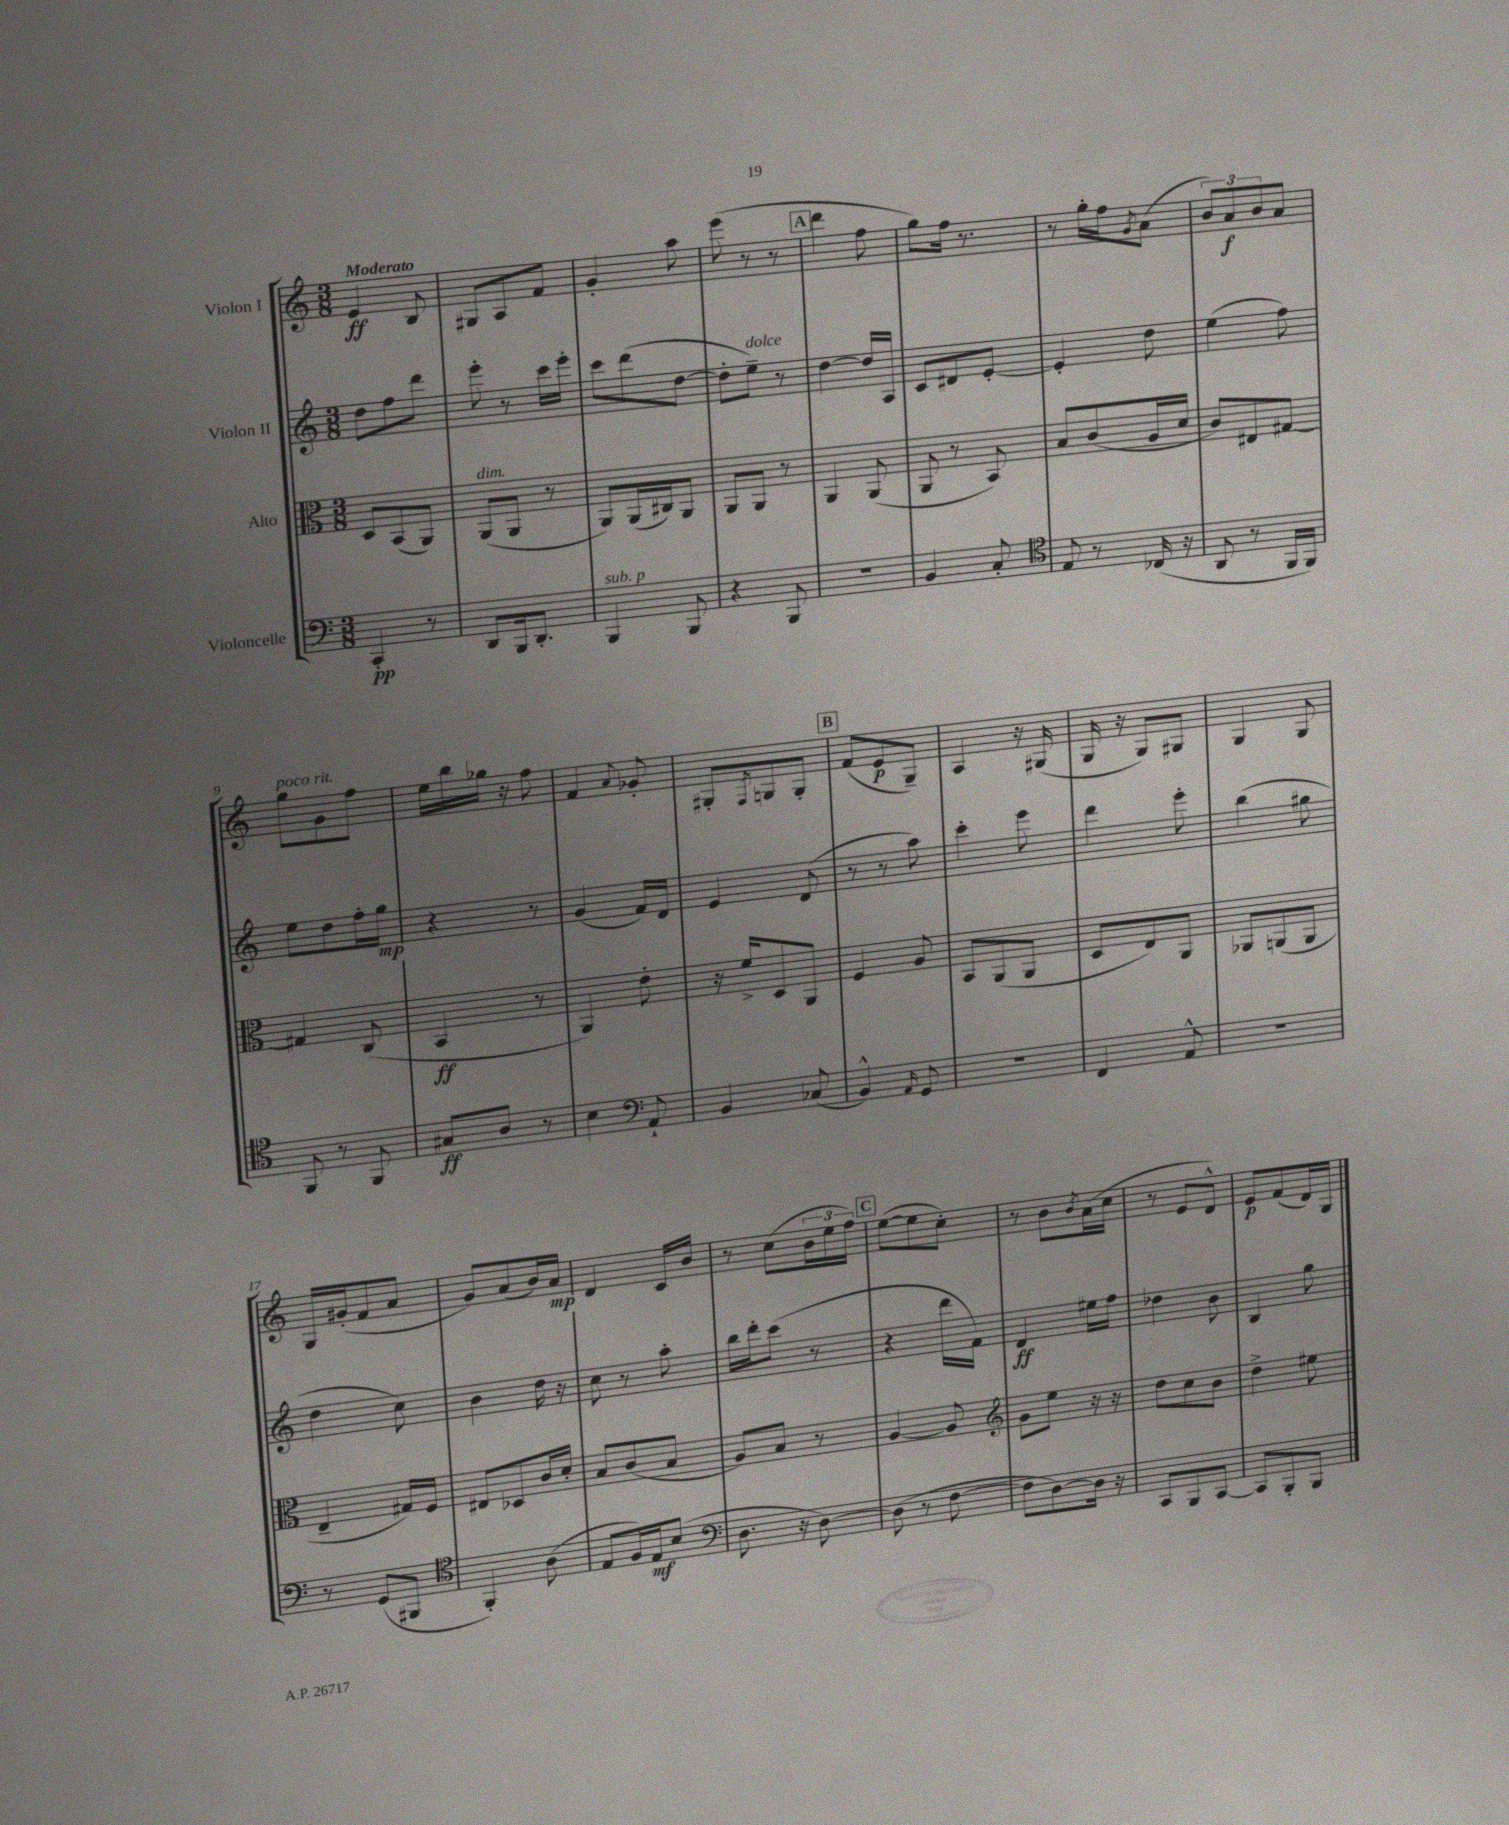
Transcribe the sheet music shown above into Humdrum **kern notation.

**kern	**kern	**kern	**kern
*staff4	*staff3	*staff2	*staff1
*clefF4	*clefC3	*clefG2	*clefG2
*k[]	*k[]	*k[]	*k[]
*M3/8	*M3/8	*M3/8	*M3/8
4CC'	8D	8dd	4e
.	(8BB	8ff	.
8r	8AA)	8ddd	8B
=	=	=	=
8DD	(8AA	8eee'	8G#
16BBB	8AA	8r	8A
8.DD'	.	.	.
.	8r	16ccc	8f
.	.	16eee'	.
=	=	=	=
4BBB	8AA)	8ccc	4g'
.	(16AA	(8ddd	.
.	16C#)	.	.
8BBB	8AA	[8dd	8aa
=	=	=	=
4r	8AA	8dd']	(8eee
.	8AA	8ee~)	8r
8BBB	8r	8r	8r
=	=	=	=
4.r	4AA	[4dd	4ddd
.	(8AA	16dd]	8ff
.	.	16A	.
=	=	=	=
4BB	8AA	8c	8gg)
.	8r	8d#	16ff
.	.	.	8.r
8C'	8BB)	[8e'	.
=	=	=	=
*clefC4	*	*	*
8E	8B	4e']	8r
8r	(8c	.	16gg'
.	.	.	16ff
.	.	.	8qg
(16C-	16A	8dd	(8a
16r	16d	.	.
=	=	=	=
8AA	8c)	(4ee	12b)
.	.	.	12a
8r	8E#	.	.
.	.	.	12b
16FF	[8G#	8ff)	8a
16FF)	.	.	.
=	=	=	=
8FF	4G#]	8ee	8gg
8r	.	8dd	8g
8FF	(8C	16ff'	8ff
.	.	16gg	.
=	=	=	=
8G#	4BB	4r	16ee
.	.	.	16bb
8A	.	.	16gg-
.	.	.	16r
8r	8r	8r	8ff
=	=	=	=
4B	4AA)	(4g	4f
*clefF4	*	*	*
.	.	.	8qqa
8AA`	8e'	16f)	8g-'
.	.	16d	.
=	=	=	=
4BB	16r	4e	8G#'
.	16f^	.	.
.	.	.	8qF
.	8D	.	8G
(8C-	8AA	(8d	8G'
=	=	=	=
4BB^^)	4F	8r	(8f
.	.	8r	8e
16qqAA	.	.	.
8GG	8A	8aa)	8G~)
=	=	=	=
4.r	8BB	4ccc'	4A
.	(8AA	.	.
.	8AA	8eee	16r
.	.	.	(16G#
=	=	=	=
4FF	8D	4ddd	16G
.	.	.	16r
.	8E)	.	8G)
8AA^^	8AA	8eee'	8G#
=	=	=	=
4.r	8AA-	(4bb	4G
.	(8AA	.	.
.	8AA	8gg#	8G
=	=	=	=
8r	4E~	4dd	16G
.	.	.	(16g#'
(8GG	.	.	8f
8BBB#	16G#)	8cc)	8a
.	16F	.	.
=	=	=	=
*clefC4	*	*	*
4FF')	8E#	4b	8g)
.	8D-	.	(8a
(8A	16c	16dd	16b)
.	16d'	16r	16a
=	=	=	=
8E	8B	8cc	4d
16F)	(8c	8r	.
16E	.	.	.
(8B	8B	8aa'	16c
.	.	.	16b
=	=	=	=
*clefF4	*	*	*
8.D	8A)	16bb	8r
.	.	16ddd'	.
.	8B	(8ccc	(8cc
16r	.	.	.
[8D)	8r	8r	24b
.	.	.	24ee
.	.	.	24ff)
=	=	=	=
(8D]	[4A	4r	([8ee
8r	.	.	8ee]
[8F	8A]	16ddd	8cc')
.	.	16f)	.
=	=	=	=
*	*clefG2	*	*
8F]	8g	4d	8r
[8D)	8ee	.	8b
.	.	.	8qb
16D]	16r	16ee#	(16a
16r	16r	16ff	16cc
=	=	=	=
8CC	8dd	4dd-	8r
8BBB	8cc	.	8e
[8CC	8b	8b	8d^^)
=	=	=	=
8CC]	4dd^	4B	8e
8BBB'	.	.	(8f
8BBB	8ee#	8gg	16d)
.	.	.	16G
==	==	==	==
*-	*-	*-	*-
